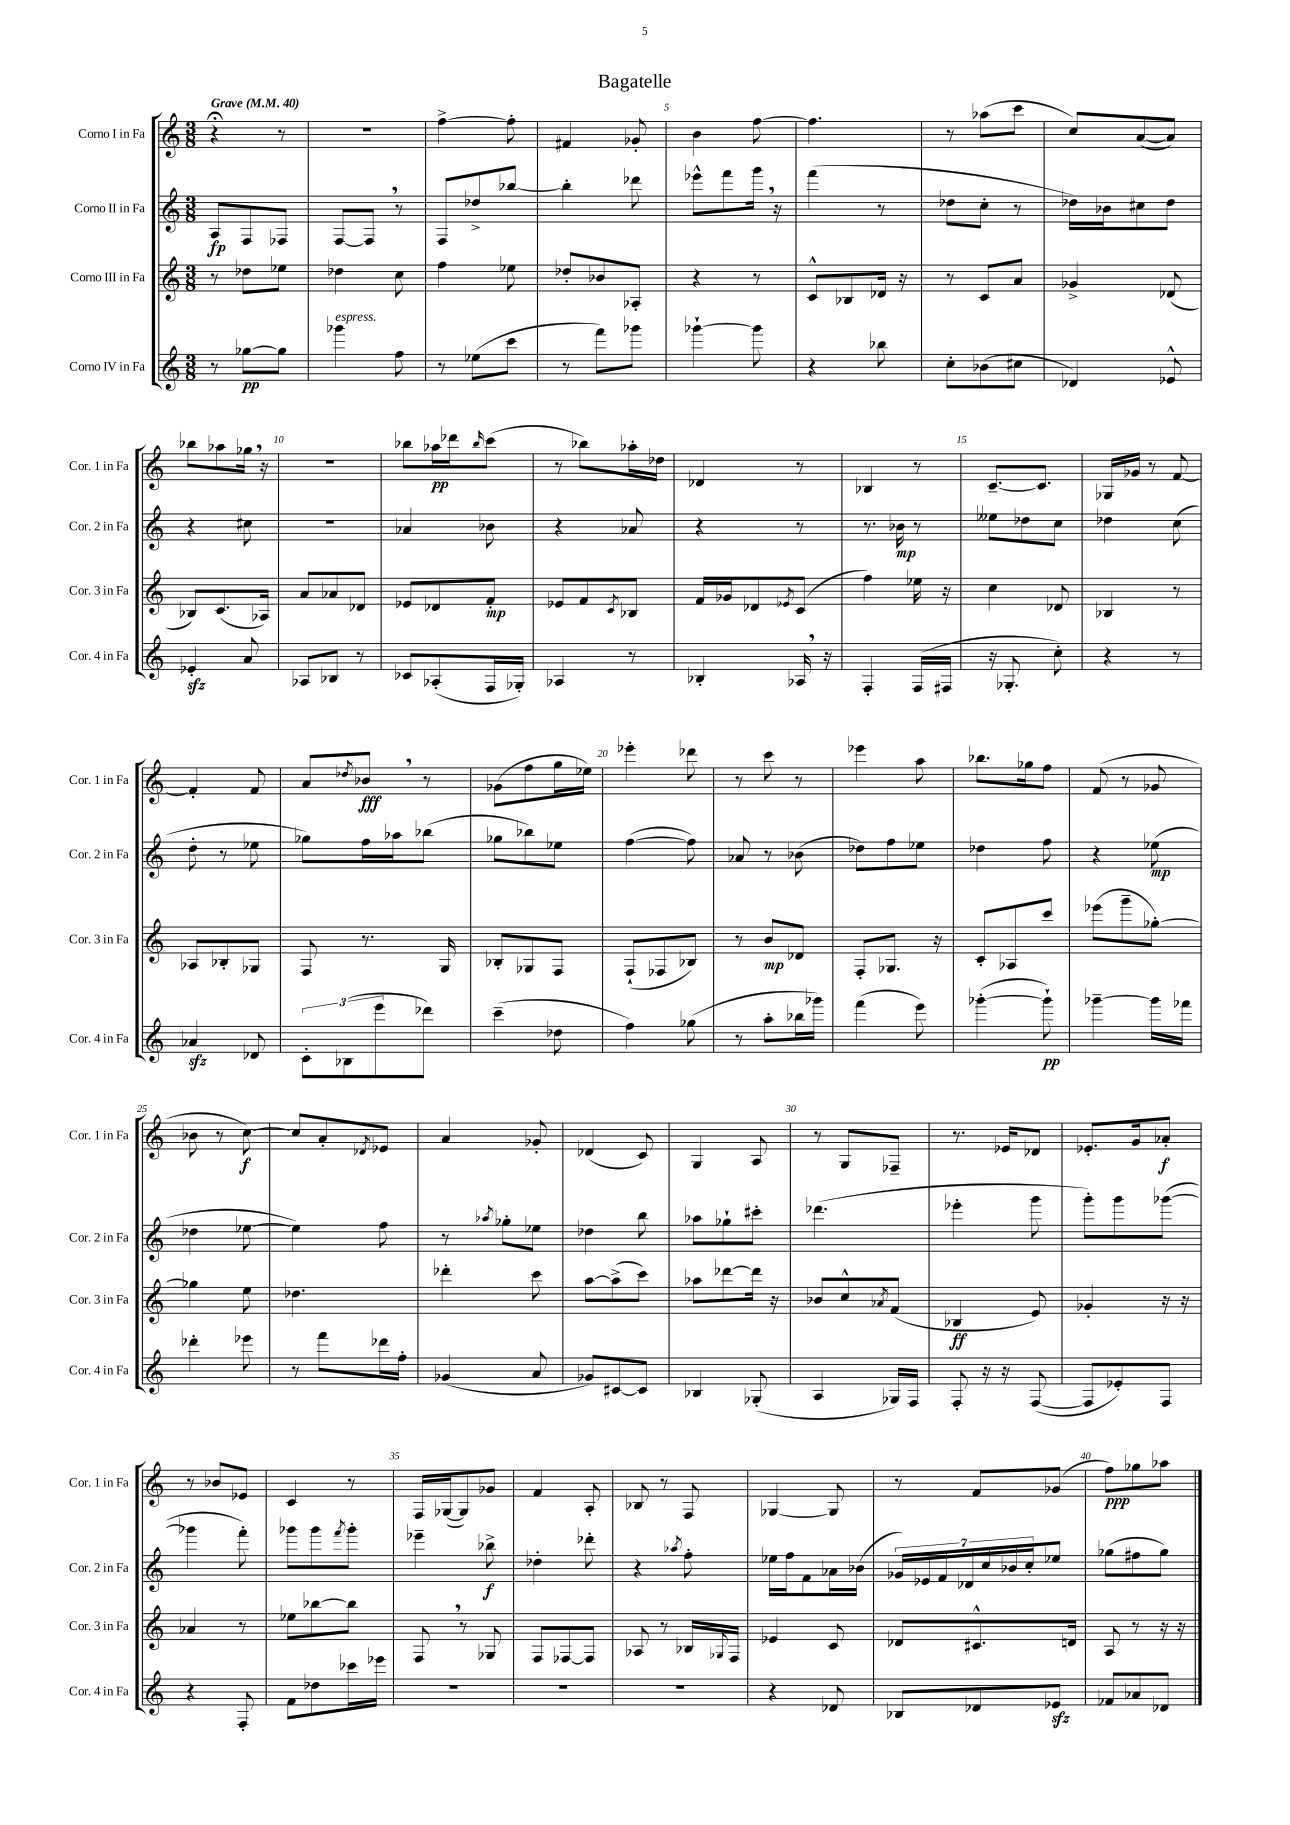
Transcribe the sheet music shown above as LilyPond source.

\header { title = "Bagatelle" }
<<
\new StaffGroup <<
\new Staff = "s0" \with { instrumentName = "Corno I in Fa" shortInstrumentName = "Cor. 1 in Fa" } {
    \clef treble \key c \major \numericTimeSignature \time 3/8 \tempo "Grave" 4 = 40
    r4\fermata r8 |
    R4. |
    f''4~-> f''8-. |
    fis'4 ges'8-. |
    b'4 f''8~ |
    f''4. |
    r8 aes''8( c'''8 |
    c''8) a'8~( a'8) |
    bes''8 aes''8 ges''16 \breathe r16 |
    R4. |
    bes''8 aes''16\pp des'''16 \grace { bes''16 } c'''8( |
    r8 bes''8) aes''16-. des''16 |
    des'4 r8 |
    bes4 r8 |
    c'8.~-- c'8. |
    ges16 ges'16 r8 f'8~ |
    f'4-. f'8 |
    a'8 \acciaccatura { des''8 } bes'8\fff \breathe r8 |
    ges'8( f''8 g''16 ees''16) |
    ees'''4-. des'''8 |
    r8 c'''8 r8 |
    ees'''4 a''8 |
    bes''8. ges''16 f''8 |
    f'8( r8 ges'8 |
    bes'8 r8 c''8~\f) |
    c''8 a'8-. \acciaccatura { des'8 } ees'8 |
    a'4 ges'8-. |
    des'4( c'8) |
    g4 a8 |
    r8 g8 fes8-- |
    r8. ees'16 des'8 |
    ees'8.-. g'16 aes'8-.\f |
    r8 bes'8 ees'8 |
    c'4 r8 |
    f16 ges16~( ges8) ges'8 |
    f'4 a8-. |
    bes8 r8 f8 |
    ges4~ ges8 |
    r8 f'8 ges'8( |
    f''8\ppp) ges''8 aes''8 \bar "|." |
}
\new Staff = "s1" \with { instrumentName = "Corno II in Fa" shortInstrumentName = "Cor. 2 in Fa" } {
    \clef treble \key c \major \numericTimeSignature \time 3/8
    a8\fp f8 fes8 |
    f8~ f8 \breathe r8 |
    f8 des''8-> bes''8~ |
    bes''4-. des'''8 |
    ees'''8-^ f'''8 g'''16 \breathe r16 |
    f'''4( r8 |
    des''8 c''8-. r8 |
    des''16) bes'16 cis''8 des''8 |
    r4 cis''8 |
    R4. |
    aes'4 bes'8 |
    r4 aes'8 |
    r4 r8 |
    r8. bes'16\mp r8 |
    eeses''8 des''8 c''8 |
    des''4 c''8( |
    d''8-. r8 ees''8 |
    ges''8) f''16 aes''16 bes''8( |
    ges''8 bes''8) ees''8 |
    f''4~( f''8) |
    aes'8 r8 bes'8( |
    des''8) f''8 ees''8 |
    des''4 f''8 |
    r4 ees''8\mp( |
    des''4 ees''8~ |
    ees''4) f''8 |
    r8 \acciaccatura { aes''8 } ges''8-. ees''8 |
    des''4 b''8 |
    aes''8 ges''8-! cis'''8-. |
    des'''4.( |
    ees'''4-. g'''8 |
    g'''8-.) g'''8 ges'''8~( |
    ges'''4 f'''8-.) |
    ges'''8 ges'''8 \acciaccatura { f'''8 } ges'''8-. |
    ees'''4-- bes''8->\f |
    des''4-. des'''8-. |
    r4 \acciaccatura { aes''8 } f''8-. |
    ees''16 f''16 f'8 aes'16 bes'16( |
    \tuplet 7/4 { ges'16) ees'16 f'16 des'16 c''16 bes'16 c''16-. } ees''8 |
    ges''8( fis''8 ges''8) \bar "|." |
}
\new Staff = "s2" \with { instrumentName = "Corno III in Fa" shortInstrumentName = "Cor. 3 in Fa" } {
    \clef treble \key c \major \numericTimeSignature \time 3/8
    r8 des''8 ees''8 |
    des''4 c''8 |
    f''4 ees''8 |
    des''8-. bes'8 aes8-. |
    r4 r8 |
    c'8-^ bes8 des'16 r16 |
    r8 c'8 a'8 |
    ges'4-> des'8( |
    bes8) c'8.( aes16) |
    a'8 aes'8 des'8 |
    ees'8 des'8 f'8-.\mp |
    ees'8 f'8 \acciaccatura { c'8 } bes8 |
    f'16 ges'16 des'8 \acciaccatura { ees'8 } c'8( |
    f''4) ees''16 r16 |
    c''4 des'8 |
    bes4 r8 |
    aes8 bes8-. ges8 |
    f8 r8. g16 |
    bes8-. ges8 f8 |
    f8-!( fes8 bes8) |
    r8 b'8\mp des'8 |
    f8-. ges8. r16 |
    c'8-. aes8 c'''8 |
    ees'''8( g'''8-- ges''8~-.) |
    ges''4 e''8 |
    des''4. |
    des'''4-. c'''8 |
    a''8~ a''8->( c'''8) |
    aes''8 des'''8~ des'''16 r16 |
    bes'8 c''8-^ \acciaccatura { aes'8 } f'8( |
    bes4\ff e'8) |
    ges'4-. r16 r16 |
    aes'4 r8 |
    ees''8 bes''8~ bes''8 |
    f8 \breathe r8 ges8 |
    f8 fes8~ fes8 |
    aes8 r8 bes16 \appoggiatura { ges8 } f16 |
    ees'4 c'8 |
    des'8 cis'8.-^ d'16 |
    a8 r8 r16 r16 \bar "|." |
}
\new Staff = "s3" \with { instrumentName = "Corno IV in Fa" shortInstrumentName = "Cor. 4 in Fa" } {
    \clef treble \key c \major \numericTimeSignature \time 3/8
    r8 ges''8~\pp ges''8 |
    ges'''4^\markup { \italic "espress." } f''8 |
    r8 ees''8( c'''8 |
    r8 f'''8) ges'''8 |
    ges'''4~-! ges'''8 |
    r4 bes''8 |
    c''8-. bes'8( cis''8 |
    des'4) ees'8-^ |
    ees'4-.\sfz a'8 |
    aes8 bes8 r8 |
    ces'8 aes8-.( f16 ges16-.) |
    aes4 r8 |
    bes4-. aes16 \breathe r16 |
    f4-. f16( fis16 |
    r16 ges8.-. c''8-.) |
    r4 r8 |
    aes'4\sfz des'8 |
    \tuplet 3/2 { c'8-. bes8( e'''8 } des'''8) |
    c'''4--( des''8 |
    f''4) ges''8( |
    r8 a''8-. bes''16 ges'''16) |
    f'''4( e'''8) |
    ges'''4~-.( ges'''8-!\pp) |
    ges'''4~-- ges'''16 fes'''16 |
    des'''4-. ees'''8 |
    r8 f'''8 des'''16 f''16-. |
    ges'4( a'8 |
    ges'8) cis'8~ cis'8 |
    bes4 ges8-.( |
    a4 ges16) f16 |
    f8-. r16 r16 f8~( |
    f8 ees'8-.) f8 |
    r4 f8-. |
    f'8 des''8 ces'''16 ees'''16 |
    R4. |
    R4. |
    R4. |
    r4 des'8 |
    bes8 des'8 ees'8\sfz |
    fes'8 aes'8 des'8 \bar "|." |
}
>>
>>
\layout { \context { \Score \override BarNumber.break-visibility = ##(#f #t #t) barNumberVisibility = #(every-nth-bar-number-visible 5) } }
